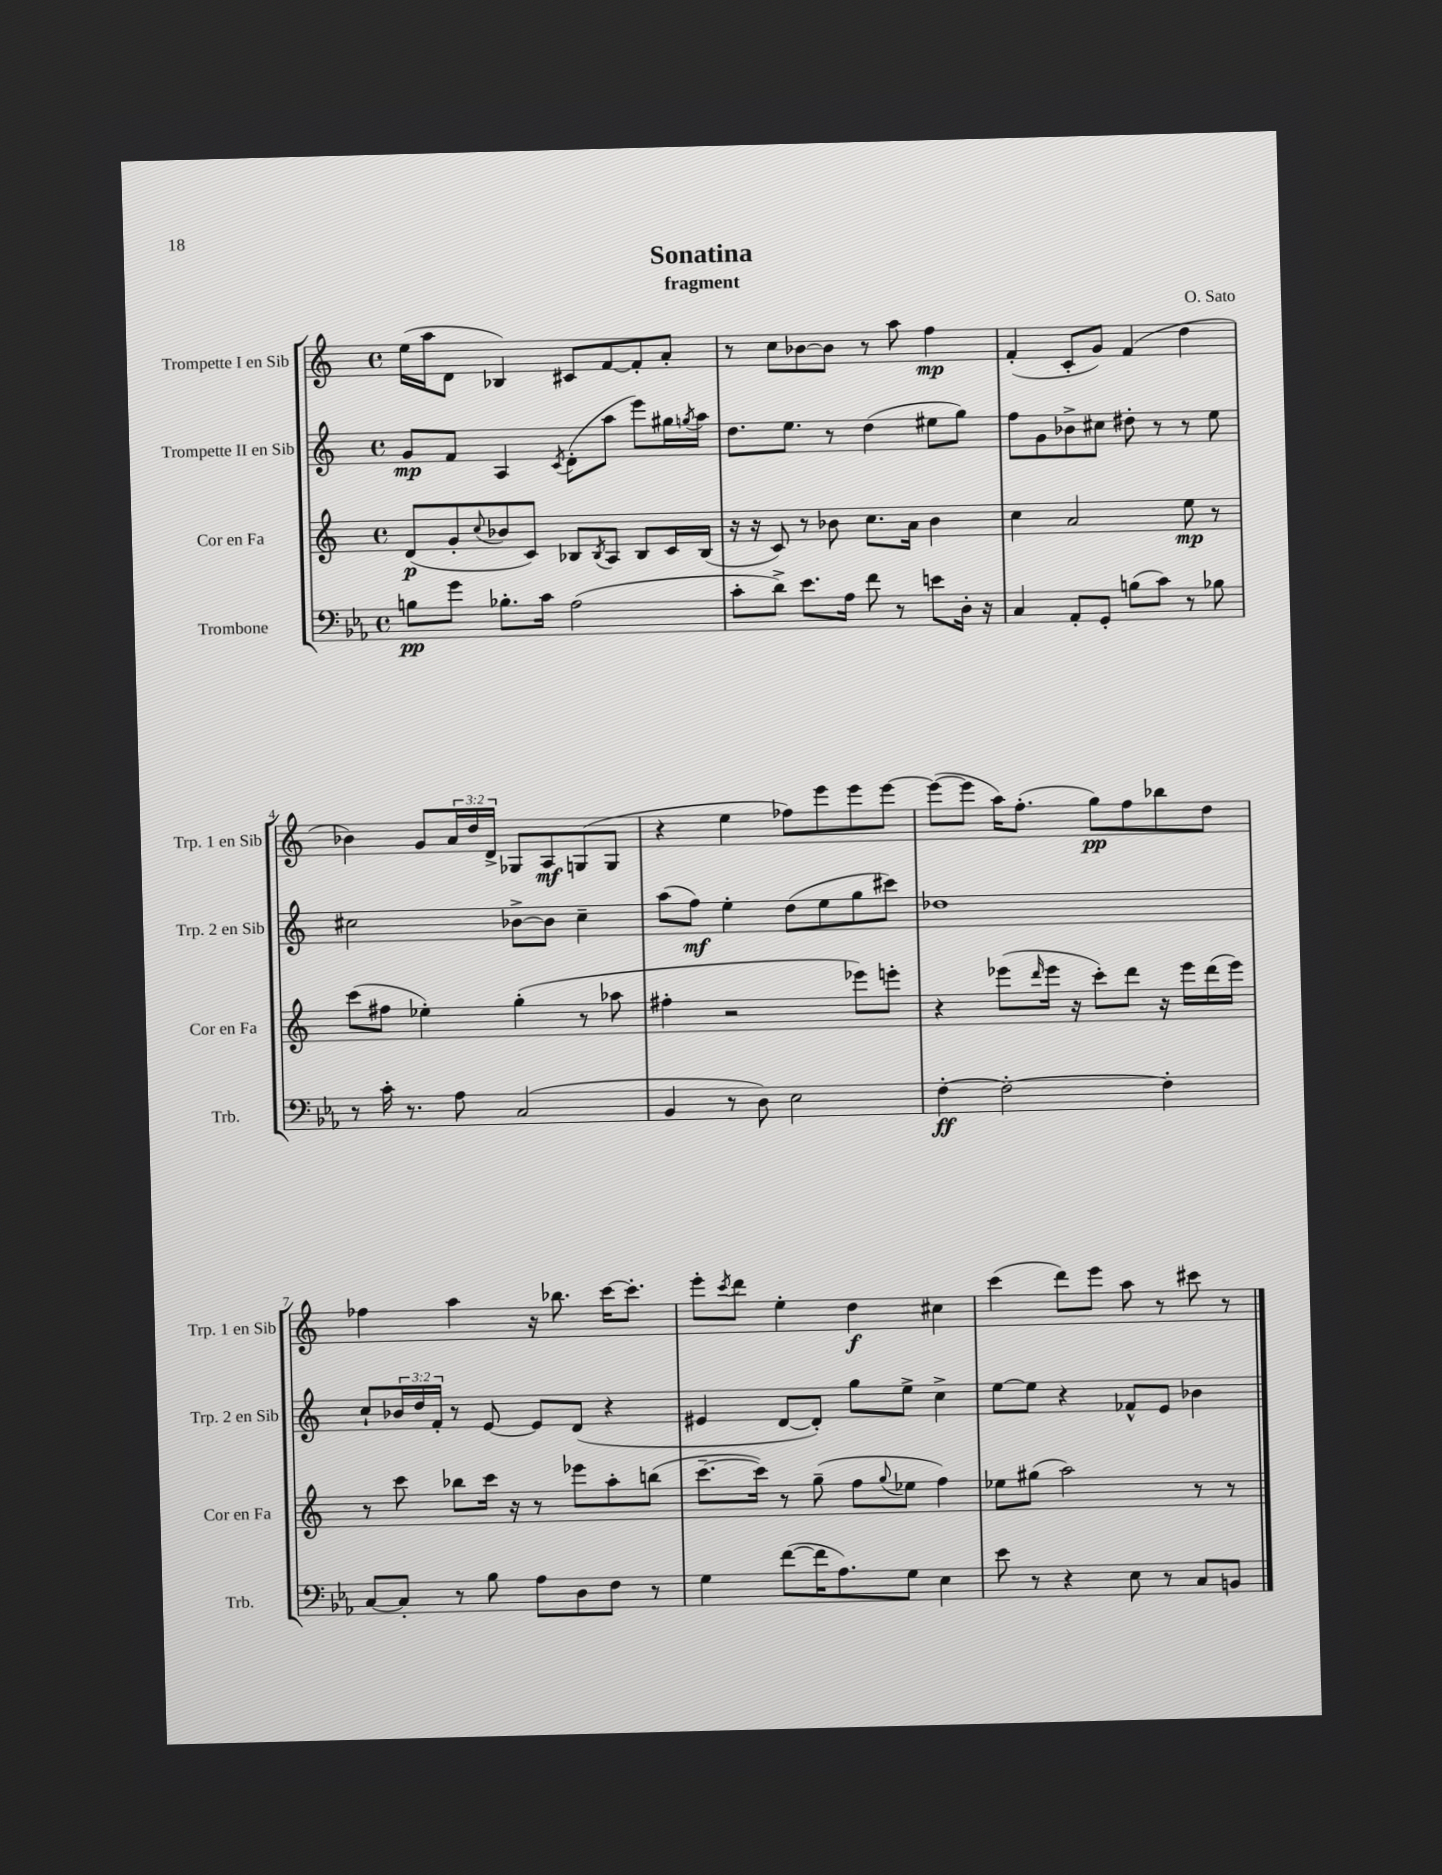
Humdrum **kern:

**kern	**kern	**kern	**kern
*staff4	*staff3	*staff2	*staff1
*clefF4	*clefG2	*clefG2	*clefG2
*k[b-e-a-]	*k[]	*k[]	*k[]
*M4/4	*M4/4	*M4/4	*M4/4
*met(c)	*met(c)	*met(c)	*met(c)
8B	(8d	8g	(16ee
.	.	.	16aa
8g	8g'	8f	8d
.	8qqcc	.	.
8.B-'	8b-	4A	4B-)
.	8c)	.	.
16c	.	.	.
.	.	8qc	.
(2A-	8B-	(8d'	8c#
.	8qB-	.	.
.	8A	8aa	[8f
.	8B-	8eee)	8f']
.	16c	16gg#	8a'
.	.	8qgg	.
.	(16B-	16aa	.
=	=	=	=
8c'	16r	8.dd	8r
.	16r	.	.
8d^)	8c)	.	8cc
.	.	8.ee	.
8.e-	8r	.	[8b-
.	8b-	8r	8b-]
16A-	.	.	.
8f	8.cc	(4dd	8r
8r	.	.	8aa
.	16a	.	.
8e	4b-	8ee#	4ff
16D'	.	8gg)	.
16r	.	.	.
=	=	=	=
4C	4cc	8ff	(4f'
.	.	8g	.
8AA-'	2a	8b-^	8c'
8GG'	.	8cc#	8g)
(8B	.	8dd#'	(4f
8c)	.	8r	.
8r	8ee	8r	4dd
8B-	8r	8ee	.
=	=	=	=
8r	(8ccc	2cc#	4b-)
16c'	8ff#	.	.
8.r	.	.	.
.	4ee-')	.	8g
8A-	.	.	24a
.	.	.	24dd
.	.	.	24d^
(2C	(4gg'	[8b-^	8G-
.	.	8b-]	8A
.	8r	4cc#~	(8G
.	8aa-	.	8G
=	=	=	=
4BB-	4ff#'	(8aa	4r
.	.	8ff)	.
8r	2r	4ee'	4ee
8D)	.	.	.
2E-	.	(8dd	8ff-)
.	.	8ee	8eee
.	8eee-)	8gg	8eee
.	8eee'	8ccc#)	[8eee
=	=	=	=
[4F'	4r	1dd-	(8eee_
.	.	.	8eee]
2F'_	(8eee-	.	16aa)
.	.	.	(8.ff'
.	16qqddd	.	.
.	16eee-	.	.
.	16r	.	.
.	8ccc')	.	8gg)
.	8ddd	.	8ff
4F']	16r	.	8bb-
.	16eee-	.	.
.	(16ddd	.	8dd
.	16eee-)	.	.
=	=	=	=
[8C	8r	8cc`	4ff-
8C']	8ccc	24b-	.
.	.	24dd	.
.	.	24f'	.
8r	8bb-	8r	4aa
8B-	16ccc	[8e	.
.	16r	.	.
8A-	8r	8e]	16r
.	.	.	8.bb-
8D	8eee-	(8d	.
8F	8aa'	4r	[16ccc
.	.	.	8.ccc']
8r	(8bb	.	.
=	=	=	=
4G	[8.ccc~	4e#	8eee'
.	.	.	8qccc
.	.	.	8ddd
.	16ccc])	.	.
([8f	8r	[8d	4ee'
16f]	(8gg~	8d'])	.
8.A-)	.	.	.
.	8ff	8gg	4dd
.	8qqgg	.	.
8G	8ee-	8ee^	.
4E-	4ff)	4cc^	4cc#
=	=	=	=
8e-	8ee-	[8ee	(4ccc
8r	(8gg#	8ee]	.
4r	2aa)	4r	8ddd)
.	.	.	8eee
8E-	.	8f-^^	8aa
8r	.	8e	8r
8C	8r	4b-	8ccc#
8BB	8r	.	8r
==	==	==	==
*-	*-	*-	*-
